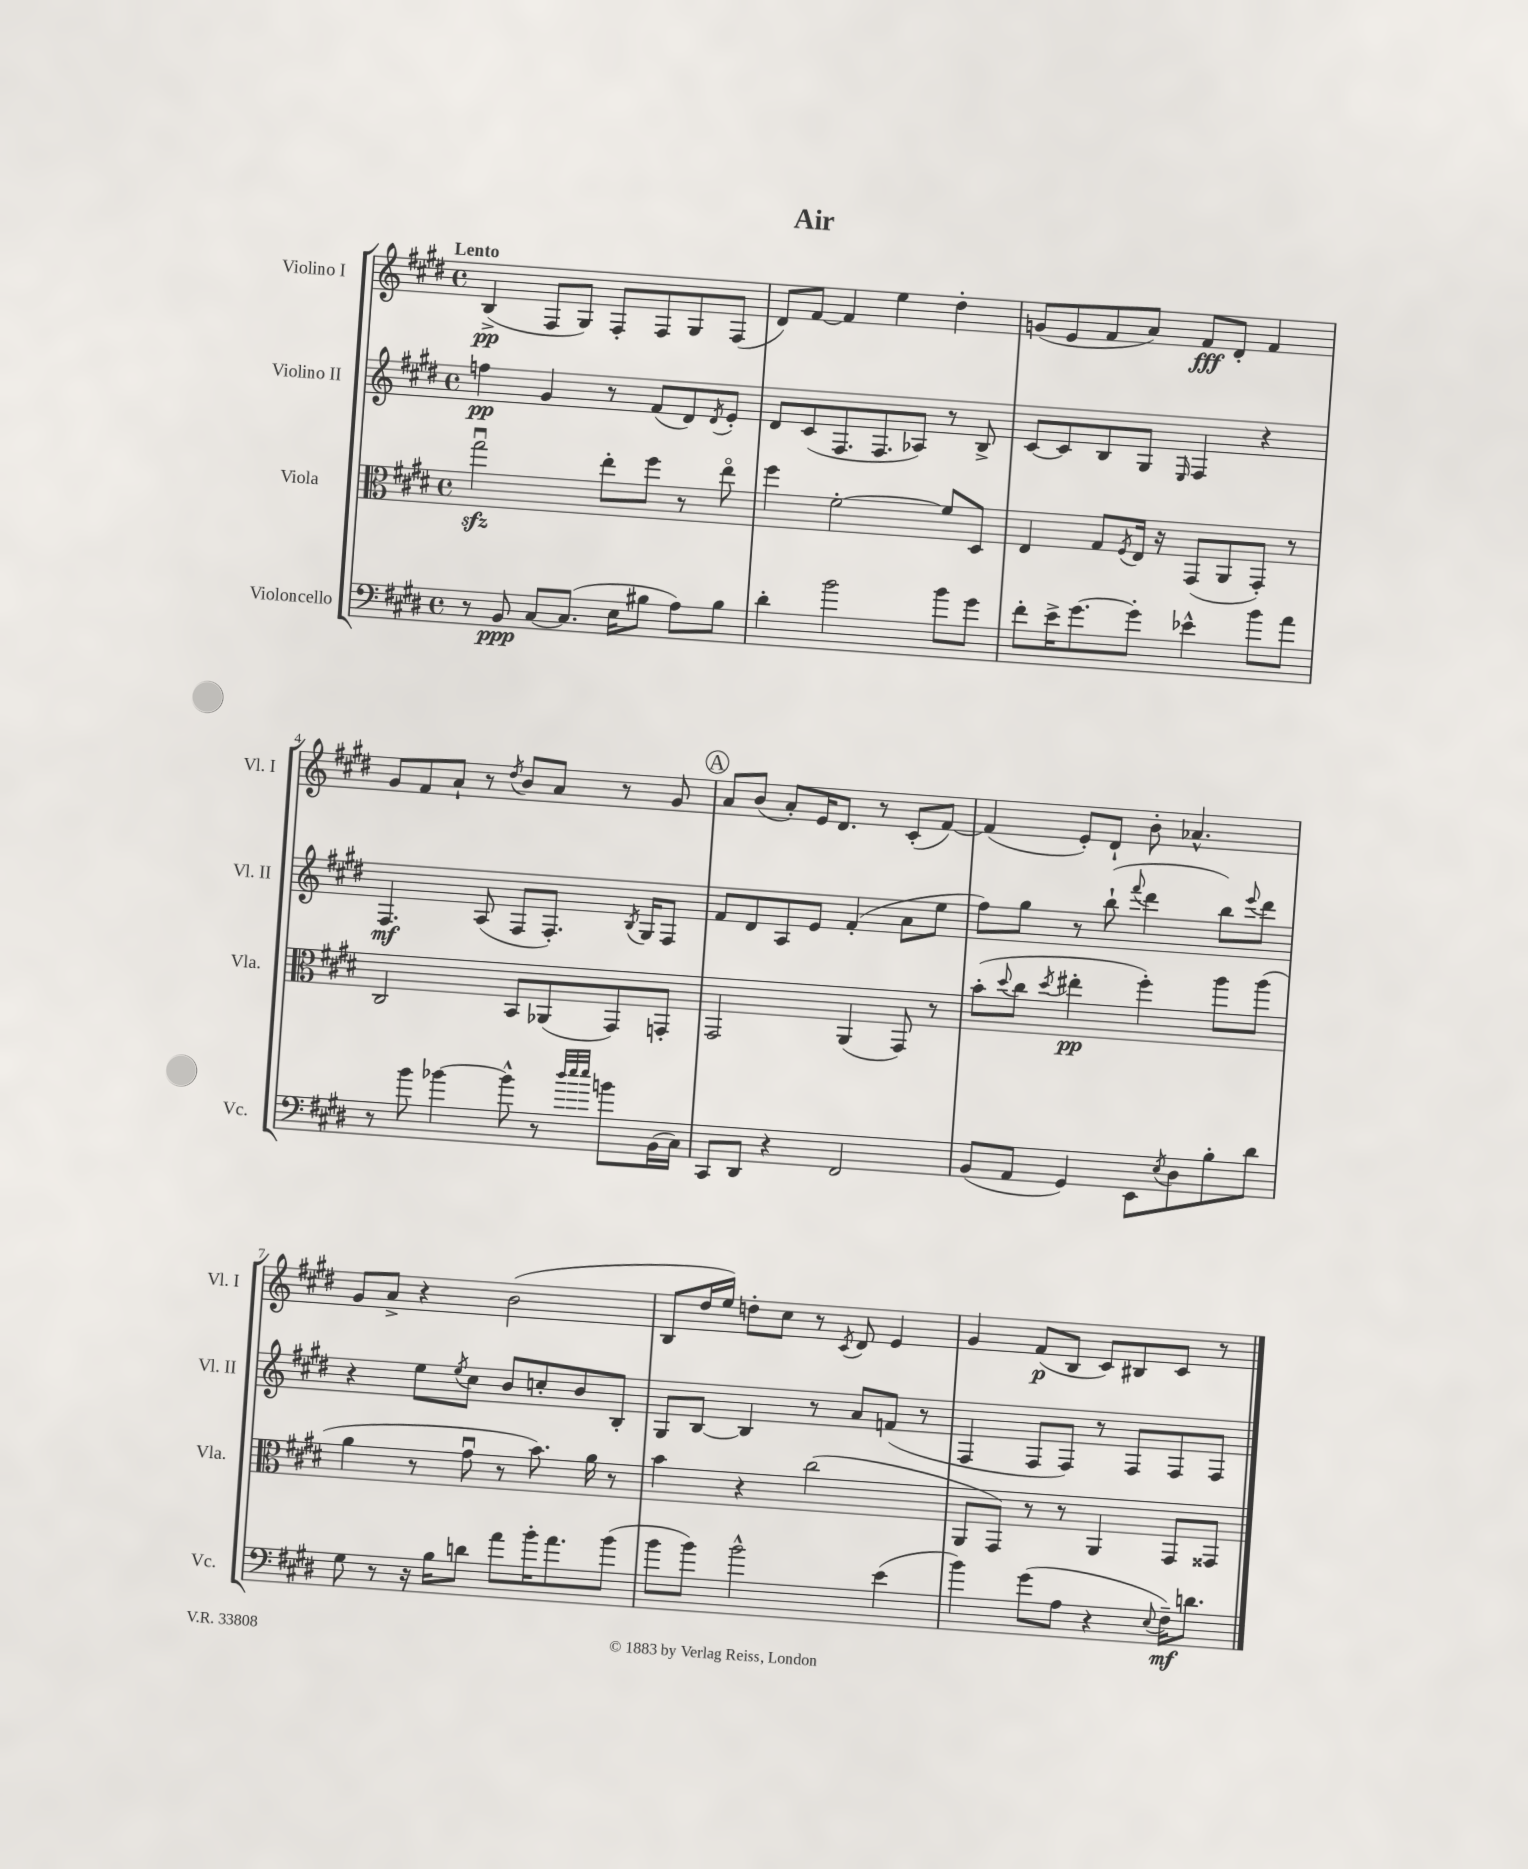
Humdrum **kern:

**kern	**kern	**kern	**kern
*staff4	*staff3	*staff2	*staff1
*clefF4	*clefC3	*clefG2	*clefG2
*k[f#c#g#d#]	*k[f#c#g#d#]	*k[f#c#g#d#]	*k[f#c#g#d#]
*M4/4	*M4/4	*M4/4	*M4/4
*met(c)	*met(c)	*met(c)	*met(c)
8r	2gg#u	4ff	(4B^
8BB	.	.	.
[8C#	.	4g#	8F#
(8.C#]	.	.	8G#)
.	8ee'	8r	8F#'
16E	.	.	.
8B#	8ff#	(8f#	8F#
8A)	8r	8d#)	8G#
.	.	8qd#	.
8B#	8eeo	8e'	(8F#
=	=	=	=
4d#'	4ff#	8d#	8d#)
.	.	(8c#	[8f#
2b	[2f#'	8.F#	4f#]
.	.	8.F#	.
.	.	.	4ee
.	.	8A-)	.
8b	8f#]	8r	4dd#'
8g#	8D#	8B^	.
=	=	=	=
8f#'	4E	[8c#	(8g
16e^	.	8c#]	8e
[8.g#	.	.	.
.	8G#	8B	8f#
.	8qF#	.	.
8g#']	16E	8G#	8a)
.	16r	.	.
.	.	16qqE	.
4e-^^	(8GG#	4F#	8f#
.	8AA	.	8d#'
8b	8GG#')	4r	4f#
8a	8r	.	.
=	=	=	=
8r	2C#	4.F#	8g#
8b	.	.	8f#
[4b-	.	.	8a`
.	.	(8A	8r
.	.	.	8qdd#
8b-^^]	8BB	8F#	8b
8r	(8AA-	8.F#')	8a
32qqdd#	.	.	.
32qqee	.	.	.
32qqee	.	.	.
8b	8GG#)	.	8r
.	.	8qB	.
.	.	16G#	.
(16BB	8GG'	8F#	8g#
16C#)	.	.	.
=	=	=	=
8CC#	2GG#	8f#	8a
8DD#	.	8d#	(8b
4r	.	8A	8a')
.	.	8e	16e
.	.	.	8.d#
2FF#	(4AA	(4f#'	.
.	.	.	8r
.	8GG#)	8a	(8c#'
.	8r	8ee	[8f#)
=	=	=	=
(8BB	(8b'	8ff#)	(4f#]
.	8qqdd#	.	.
8AA	8cc#	8gg#	.
.	8qdd#	.	.
4GG#)	4ee#'	8r	8e')
.	.	(8bb`	8d#`
.	.	8qqfff#	.
8EE	4ff#')	4ddd#	8b'
8qE	.	.	.
8D#	.	.	4.a-^^
8B'	8aa	8bb)	.
.	.	8qqeee	.
8d#	(8aa	8ddd#	.
=	=	=	=
8G#	4a	4r	8g#
8r	.	.	8a^
16r	8r	8ee	4r
16B	.	.	.
.	.	8qee	.
8d	8g#u	8cc#	.
8a	8r	8b	(2b
16b'	8.b)	8cc'	.
8.a	.	.	.
.	.	8b	.
.	16a	.	.
(8b	8r	8B'	.
=	=	=	=
8b	4b	8G#	8B
8b)	.	[8B	16dd#
.	.	.	16ee)
2b^^	4r	4B]	8dd'
.	.	.	8cc#
.	(2cc#	8r	8r
.	.	.	8qc#
.	.	8a	8d#
(4e	.	(8f	4e
.	.	8r	.
=	=	=	=
4b)	8AA	4F#	4g#
.	8GG#)	.	.
(8g#	8r	8F#	(8f#
8A	8r	8F#)	8B
4r	4AA	8r	8c#)
.	.	8F#	8B#
8qqE	.	.	.
16F#~)	8GG#	8F#	8c#
8.d	.	.	.
.	8GG##	8F#	8r
==	==	==	==
*-	*-	*-	*-
